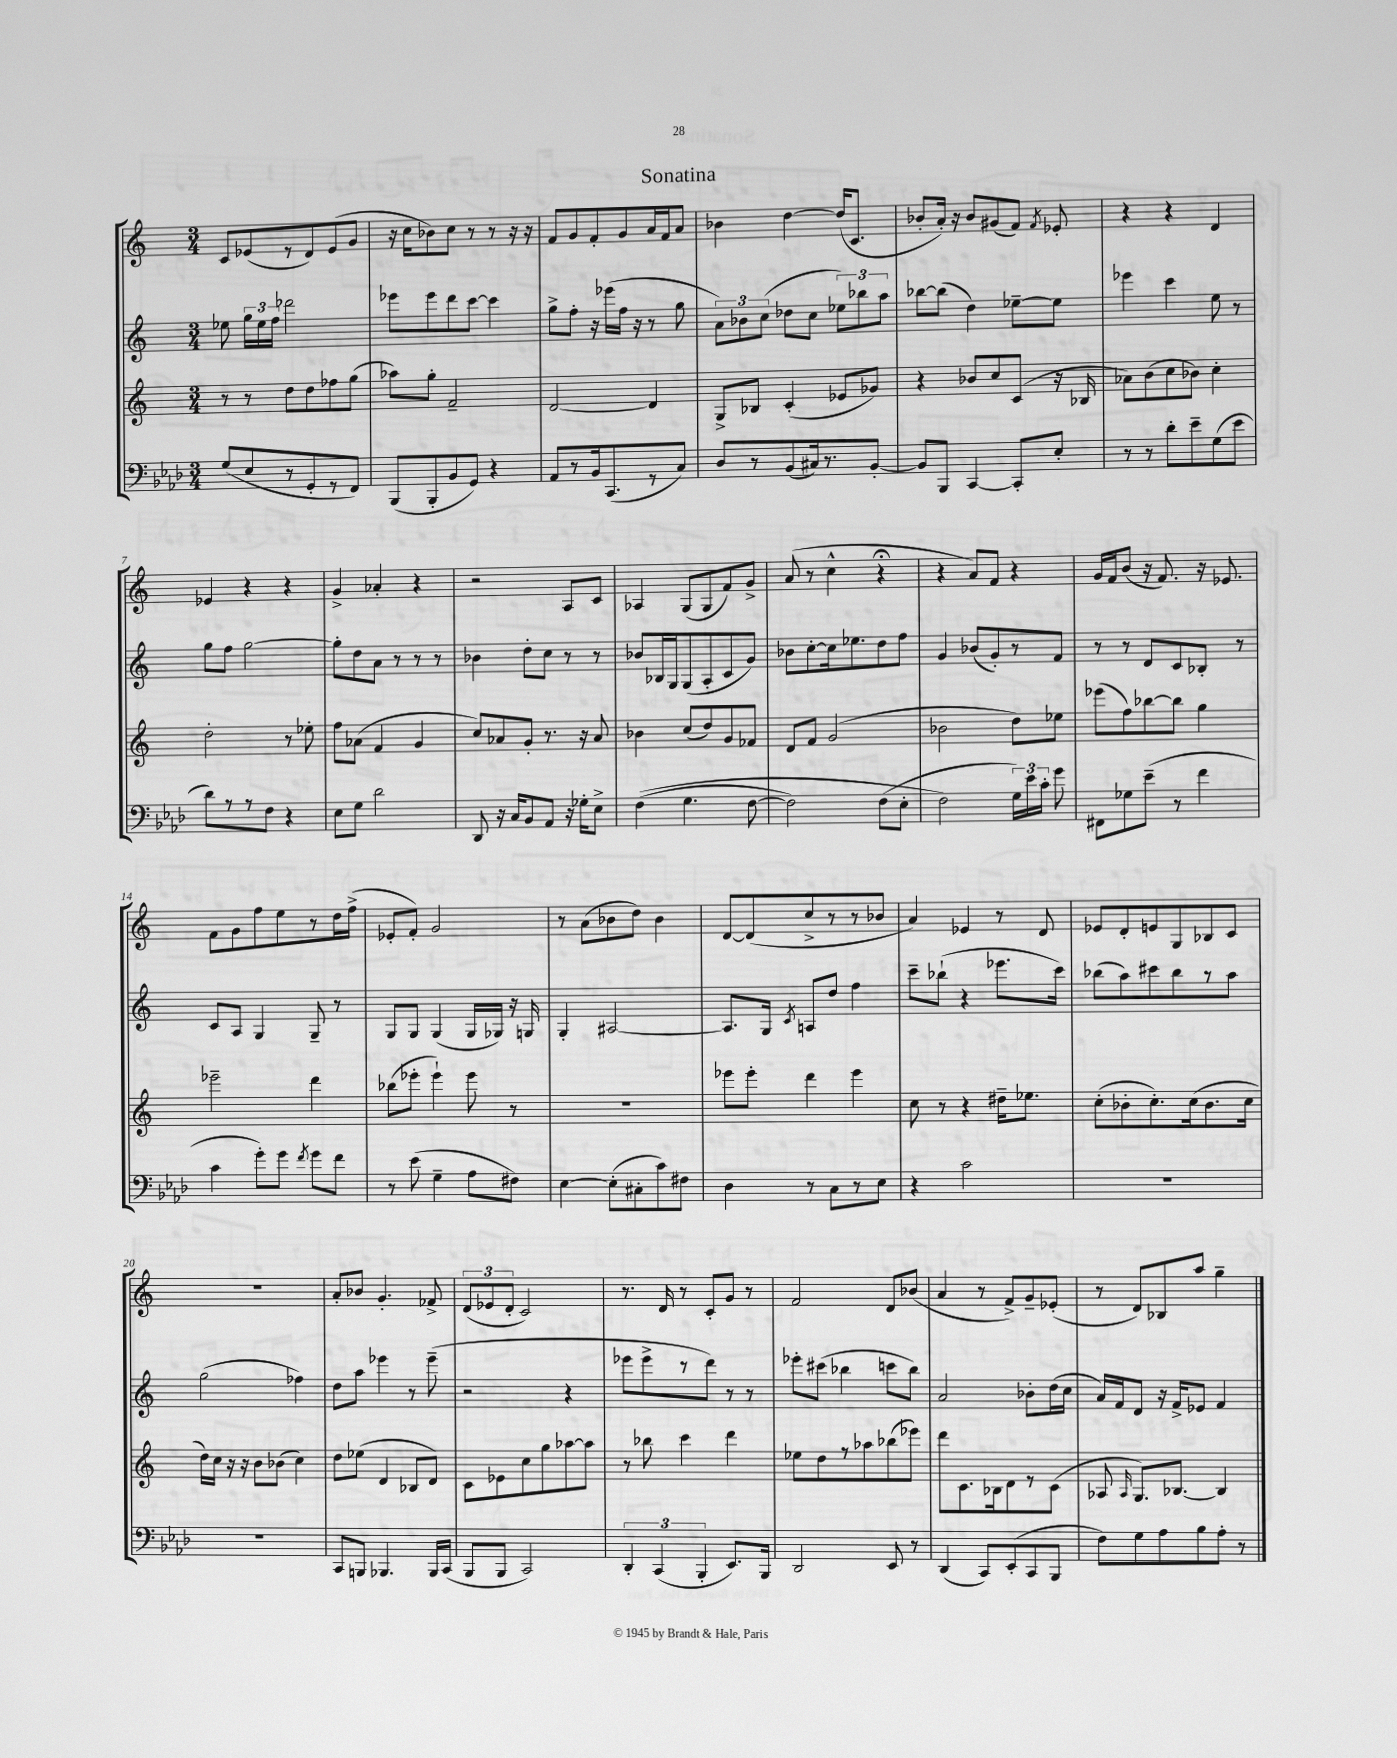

**kern	**kern	**kern	**kern
*part4	*part3	*part2	*part1
*staff4	*staff3	*staff2	*staff1
*clefF4	*clefG2	*clefG2	*clefG2
*k[b-e-a-d-]	*k[]	*k[]	*k[]
*M3/4	*M3/4	*M3/4	*M3/4
=1	=1	=1	=1
(8G/L	8r	8ee-X\	8c/L
8E-/	8r	24gg\LL	(8e-X/
.	.	24ee-\	.
.	.	24ff\JJ	.
8r	8dd\L	2ddd-X\	8r
8GG'/	8dd\	.	8d/)
8r	8ff-X\	.	(8e-/
8FF/J)	(8gg\J	.	8g/J
=2	=2	=2	=2
(8BBB-/L	8aa-X\L)	8eee-X\L	16r
.	.	.	16cc\KL
8BBB-'/	8gg'\J	8eee-\	8b-X\)
8BB-/	2f~/	8ddd\	8cc\J
8GG/J)	.	[8ccc\J	8r
4r	.	4ccc\]	8r
.	.	.	16r
.	.	.	16r
=3	=3	=3	=3
8AA-/L	[2d/	8gg^\L	8f/L
8r	.	8ff'\J	8g/
16BB-/k	.	16r	8f'/
(8.CC/	.	(16eee-X\LL	.
.	.	16ff\JJ	8g/
.	.	16r	.
8r	4d/]	8r	16a/L
.	.	.	16f/J
8C/J)	.	8gg\	8a/J
=4	=4	=4	=4
8D-/L	8G^/L	12a\L)	4b-X\
.	.	12b-X\	.
8r	8B-X/J	.	.
.	.	(12cc\J	.
(8BB-/	(4c'/	8dd-X\L	[4dd\
16C#X/k)	.	8cc\J	.
8.r	.	.	.
.	8e-X/L	12ee-X\L)	(16dd/KL]
.	.	.	8.c/J
.	.	12bb-X\	.
[8BB-'/J	8g-X/J)	.	.
.	.	12aa\J	.
=5	=5	=5	=5
8BB-/L]	4r	[8bb-X\L	8b-X'/L
8BBB-/J	.	(8bb-\J]	16a'/Jk)
.	.	.	16r
[4CC/	8b-X/L	4dd\)	8b-/L
.	8cc/	.	(8g#X/
8CC'/L]	(8c/J	[8ee-X~\L	8f/J)
.	.	.	8qf/
8E-'/J	16r	8ee-\J]	8e-X'/
.	16B-X/	.	.
=6	=6	=6	=6
8r	8a-X\L)	4eee-X\	4r
8r	(8b\	.	.
8d-'\L	8cc\	4ccc\	4r
8e-~\	8b-X\J)	.	.
(8G\	4cc'\	8ee\	4d/
8e-\J	.	8r	.
!!LO:LB:g=z
=7	=7	=7	=7
8d-\L)	2dd'\	8gg\L	4e-X/
8r	.	8ff\J	.
8r	.	[2gg\	4r
8F\J	.	.	.
4r	8r	.	4r
.	8ee-X'\	.	.
=8	=8	=8	=8
8E-\L	8ff\L	8gg'\L]	4g^/
8G\J	(8a-X\J	8dd\	.
2d-\	4f/	8a\J	4a-X'/
.	.	8r	.
.	4g/	8r	4r
.	.	8r	.
=9	=9	=9	=9
8DD-/	8cc/L)	4b-X\	2r
16r	8a-X/	.	.
16C/KL	.	.	.
8BB-/	8g'/J	8dd'\L	.
8AA-/J	8.r	8cc\J	.
16r	.	8r	8A/L
16G-X'\KL	16r	.	.
8E-^\J	8a-/	8r	8c/J
=10	=10	=10	=10
((4F\	4b-X\	8b-X/L	4A-X/
.	.	16B-X/L	.
.	.	16G/J	.
4.G\	(8cc/L	(8G/	(8G/L
.	8dd/)	8A'/	8G/
.	8g/	8c/	8f/)
[8F\	8f-X/J	8g/J)	8g^/J
=11	=11	=11	=11
2F\])	8d/L	8b-X\L	(8a/
.	8f/J	[8cc'\	8r
.	(2g/	16cc\k]	4cc^^\
.	.	8.ee-X\	.
(8F\L	.	8dd\	4r;<
8E-'\J	.	8ff\J	.
=12	=12	=12	=12
2F\)	2b-X\	4g/	4r
.	.	(8b-X/L	8a/L)
.	.	8g'/)	8f/J
24G\LL)	8dd\L)	8r	4r
24e-\	.	.	.
24c'\JJ	.	.	.
8g\	8ee-X\J	8f/J	.
=13	=13	=13	=13
8FF#X\L	(8eee-X\L	8r	16g/LL
.	.	.	16f/J
8G-X\	8ff\)	8r	(8b/J
(8e-~\J	[8bb-X\	8d/L	16r
.	.	.	8.f/)
8r	8bb-\J]	8c/	.
4f\	4gg\	8B-X'/J	16r
.	.	.	8.e-X/
.	.	8r	.
!!LO:LB:g=z
=14	=14	=14	=14
4c\	2eee-X~\	8c/L	8f\L
.	.	8A/J	8g\
8g'\L)	.	4G/	8ff\
8g\J	.	.	8ee\
8qf/	.	.	.
8g\L	4ddd\	8G~/	8r
8f\J	.	8r	16dd\L
.	.	.	(16ff^\JJ
=15	=15	=15	=15
8r	(8bb-X\L	8G/L	8e-X'/L
(8e-\	8eee-X'\J	8G/J	8f'/J)
4G~\	4eee-`\)	(4G/	2g/
8A-\L	8eee-\	16G/LL	.
.	.	16G-X/JJ)	.
8F#X\J)	8r	16r	.
.	.	16Gn/	.
=16	=16	=16	=16
[4E-\	2.r	4G'/	8r
.	.	.	(8a\L
(8E-'\L]	.	[2A#X/	8b-X\
8C#X'\	.	.	8dd\J)
8c\)	.	.	4b-\
8F#X\J	.	.	.
=17	=17	=17	=17
4D-\	8eee-X\L	8.A#/L]	[8d/L
.	8eee-'\J	.	(8d/]
.	.	16G/Jk	.
.	.	8qc/	.
8r	4ddd\	8An/L	8cc^/
8C\L	.	8dd/J	8r
8r	4eee-\	4ff\	8r
8E-\J	.	.	8b-X/J
=18	=18	=18	=18
4r	8cc\	8ccc~\L	4a/)
.	8r	(8bb-X`\J	.
2c\	4r	4r	4e-X/
.	16dd#X~\KL	8.eee-X\L	8r
.	8.ee-X\J	.	.
.	.	.	8d/
.	.	16ccc\Jk)	.
=19	=19	=19	=19
2.r	(8cc'\L	(8bb-X\L	8e-X/L
.	8b-X'\	8aa\)	8d'/
.	8.cc'\)	8ccc#X\	8en/
.	.	8bb-\	8G/
.	(16cc\k	.	.
.	8.b-\	8r	8B-X/
.	.	8aa\J	8c/J
.	16cc\Jk	.	.
!!LO:LB:g=z
=20	=20	=20	=20
2.r	16dd\LL)	(2gg\	2.r
.	16cc\JJ	.	.
.	16r	.	.
.	16r	.	.
.	8b\L	.	.
.	(8b-X\J	.	.
.	4cc\)	4ff-X\)	.
=21	=21	=21	=21
8CC/L	8dd\L	8dd\L	8a'/L
8BBBn/J	(8ee-X\J	8aa\J	8b-X/J
4.BBB-X/	4d/	4eee-X\	4.g'/
.	8B-X/L	8r	.
16BBB-/LL	8d/J)	(8eee-~\	8f-X^/
(16CC/JJ	.	.	.
=22	=22	=22	=22
8BBB-/L	8c\L	2r	(12d/L
.	.	.	12e-X/
8BBB-/J	8e-X\	.	.
.	.	.	12d'/J
2CC/)	8cc\	.	2c/)
.	8gg\	.	.
.	[8aa-X\	4r	.
.	8aa-\J]	.	.
=23	=23	=23	=23
6DD-'/	8r	8eee-X\L	8.r
.	8bb-X\	8eee-^\	.
(6CC/	.	.	.
.	.	.	16d/
.	4ccc\	8r	8r
6BBB-'/	.	.	.
.	.	8ddd\J)	8c'/L
8.EE-/L)	4ddd\	8r	8g/J
.	.	8r	8r
16BBB-/Jk	.	.	.
=24	=24	=24	=24
2DD-/	8ee-X\L	8eee-X'\L	2f/
.	8dd\	(8ccc#X\J	.
.	8r	4bb-X\	.
.	8aa-X\	.	.
8EE-/	(8bb-X\	8cccn\L	8d/L
8r	8eee-X\J)	8bb-\J)	(8b-X/J
=25	=25	=25	=25
(4DD-/	8ddd\L	2a/	4a/
.	8.c\	.	.
8CC/L)	.	.	8r
.	16B-X\k	.	.
(8EE-'/	8d\	.	8f^/L)
8CC/	8r	8b-X'\L	8g~/
8BBB-/J	(8c\J	(16dd\L	(8e-X'/J
.	.	16cc\JJ	.
=26	=26	=26	=26
8F\L)	8A-X/	16a/LL)	8r
.	.	16f/J	.
.	16qqA-/	.	.
8G\	8.G/L)	8d/J	8d/L)
8A-\	.	16r	8B-X/
.	[8.B-X/J	16f^/KL	.
8B-\	.	8e-X/J	8aa/J
8A-'\J	4B-/]	4f/	4gg~\
8r	.	.	.
==	==	==	==
*-	*-	*-	*-
